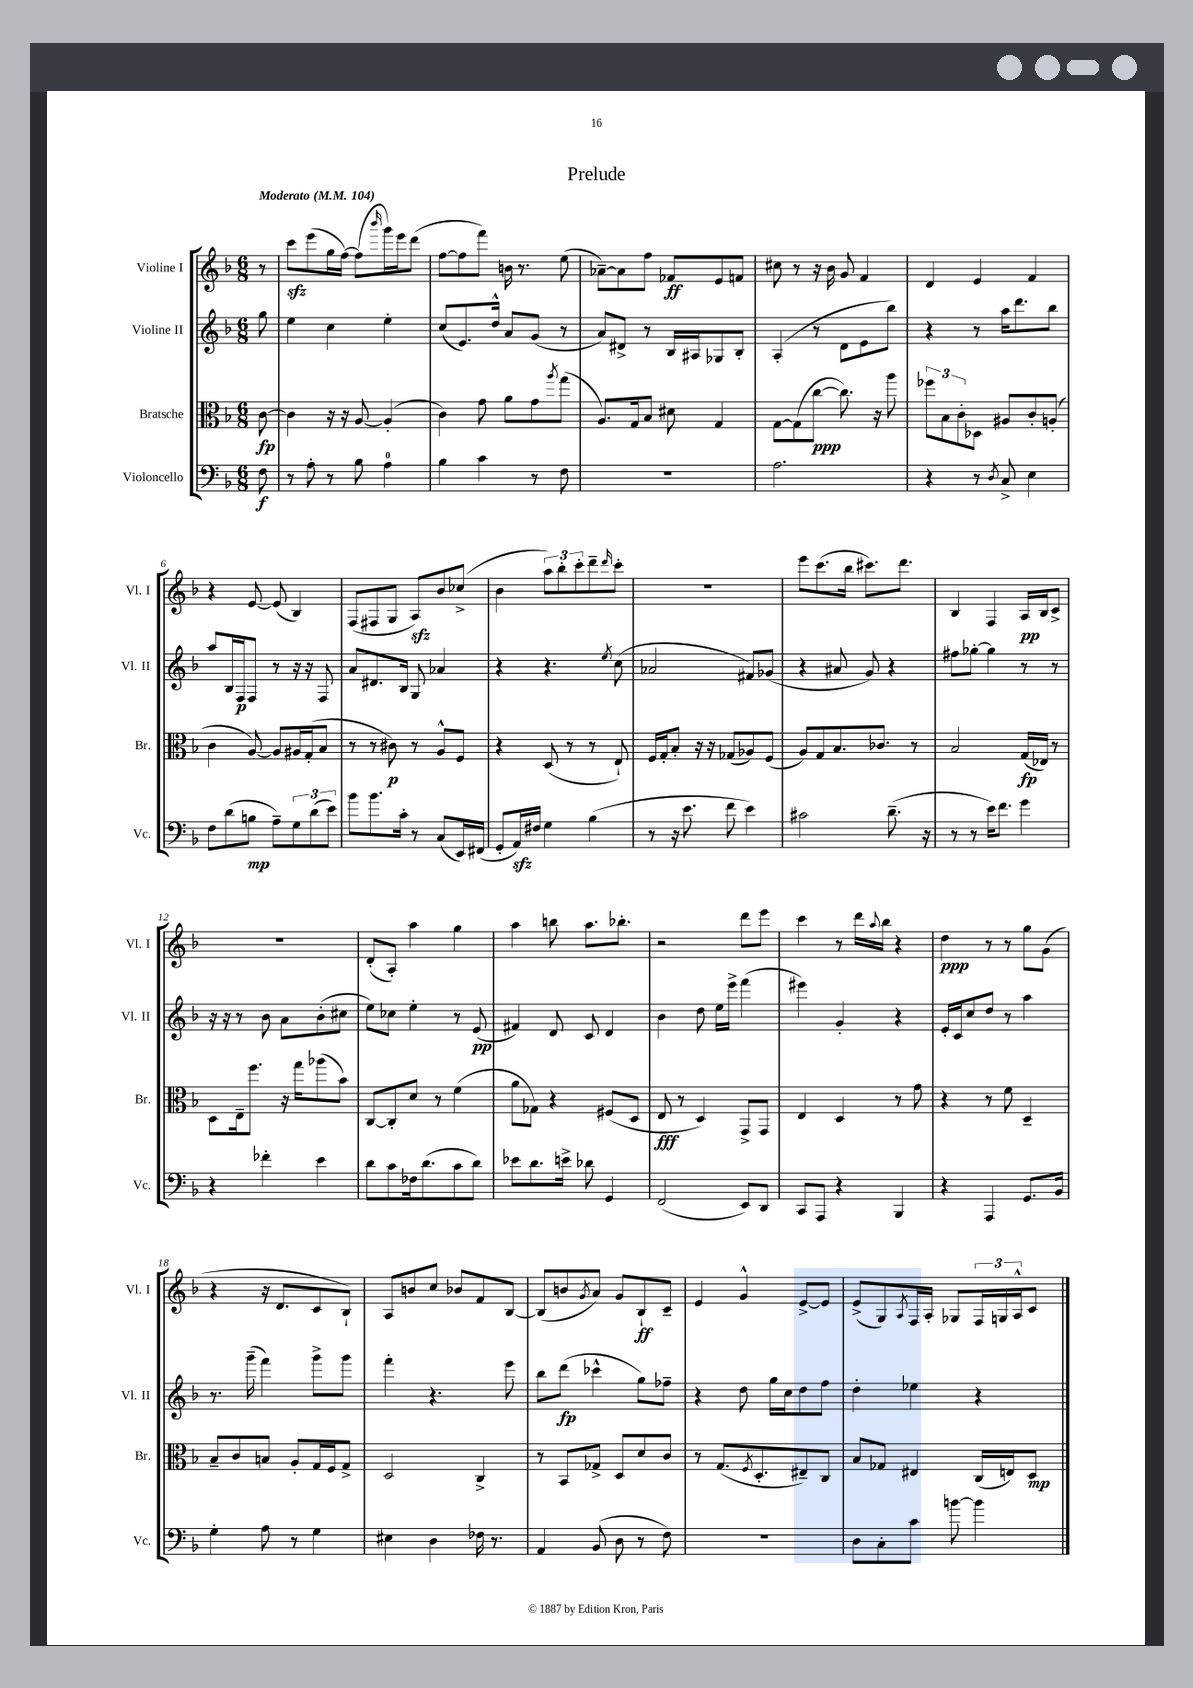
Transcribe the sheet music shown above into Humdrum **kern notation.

**kern	**kern	**kern	**kern
*staff4	*staff3	*staff2	*staff1
*clefF4	*clefC3	*clefG2	*clefG2
*k[b-]	*k[b-]	*k[b-]	*k[b-]
*M6/8	*M6/8	*M6/8	*M6/8
*MM104	*MM104	*MM104	*MM104
8F	[8c	8gg	8r
=	=	=	=
8r	4c]	4ee	8ccc
8A'	.	.	(8eee
8r	16r	4cc	16gg
.	16r	.	[16ff)
8B-	[8A	.	(8ff]
.	.	.	16qqbbb-
4A	(4A']	4ee'	16ggg)
.	.	.	16eee
.	.	.	(8ddd
=	=	=	=
4B-	4c)	(8cc	[8ff
.	.	8.e)	8ff]
4c	8g	.	8fff)
.	.	16dd^^	.
.	8a	8a	16b
.	.	.	8.r
8r	8g	(8g	.
.	8qaa	.	.
8F	(8gg	8r	(8ee
=	=	=	=
2.r	8.A)	8a)	[8a-~)
.	.	8d#^	8a-]
.	16G	.	.
.	8B-	8r	8ff
.	8d#	16B-	8f-
.	.	16A#	.
.	4G	8G-	8e
.	.	8B-'	8f
=	=	=	=
2.A	[8G	(4A'	8cc#
.	(8G]	.	8r
.	[8cc	8r	16r
.	.	.	16b-
.	8.cc])	8d	8g
.	.	8e	4f
.	16r	.	.
.	8aa	8bb-)	.
=	=	=	=
4r	12ff-	4r	4d
.	12B-	.	.
.	12c'	.	.
8r	8D-	8r	4e
8qD	.	.	.
8C^	8A#	16aa	.
.	.	8.ddd	.
4E	8c'	.	4f
.	(8A'	8bb-	.
=	=	=	=
8F	4c	8aa	4r
(8d	.	16B-	.
.	.	16F	.
8B	[8A)	8F	[8e
8A~)	8A]	8r	(8e]
12G	16A#	16r	4B-)
.	(16G'	16r	.
(12d	.	.	.
.	8B-	8F	.
12e)	.	.	.
=	=	=	=
8b-	8r	8a	(8F
8.b-	8r	8.d#	8F#
.	8c#)	.	8G
16c'	.	16B-	.
8r	8r	8G	8A)
(8C	8A^^	4a-	8b-
16EE)	8F	.	(8cc-^
(16FF#	.	.	.
=	=	=	=
8GG'	4r	4r	4b-
16AA)	.	.	.
16F#	.	.	.
4G	(8D	4.r	12aa)
.	.	.	12bb-'
.	8r	.	.
.	.	.	12ccc'
(4B-	8r	.	8ddd~
.	.	8qee	16qqddd
.	8E`)	(8cc	8ccc'
=	=	=	=
8r	16F	2a-	2.r
.	16G'	.	.
16r	8B-'	.	.
8.e	.	.	.
.	16r	.	.
.	16r	.	.
8f	(8G-	.	.
4e)	8A-)	8f#)	.
.	(8F	(8g-	.
=	=	=	=
2c#	8A)	4r	8eee
.	8G	.	(8.ccc
.	8.B-	8a#	.
.	.	.	16bb-
.	.	8g)	8.ccc#)
.	8.c-	.	.
(8.d~	.	4r	.
.	.	.	8.ddd
.	8r	.	.
16r	.	.	.
=	=	=	=
8r	2B-	8ff#	4B-
8r	.	[8gg-'	.
16e)	.	4gg-]	4F
8.f	.	.	.
4g	(16G	8r	16A
.	16E-)	.	16B-
.	8r	8r	8c^
=	=	=	=
4r	8D	16r	2.r
.	.	16r	.
.	16E~	8r	.
.	8.ff	.	.
4f-'	.	8b-	.
.	16r	8a	.
.	16gg	.	.
4e	(8aa-	(8b-'	.
.	8b-)	8cc#	.
=	=	=	=
8d	[8C	8ee)	(8d'
8c	8C']	8cc-	8A')
16F-	8d	4ee'	4aa
(8.d	.	.	.
.	8r	.	.
8c	(4f	8r	4gg
8d)	.	(8e	.
=	=	=	=
8e-	8a	4f#)	4aa
8.d	8G-)	.	.
.	4r	8d	8bb
16e^	.	.	.
8d-	.	8c	8.aa
4GG	(8F#	4d	.
.	.	.	8.bb-'
.	8D	.	.
=	=	=	=
(2FF	8E	4b-	2r
.	8r	.	.
.	4D)	8dd	.
.	.	16ee	.
.	.	16eee^	.
8EE)	8GG^	(4fff	8ddd
8DD	8GG	.	8eee
=	=	=	=
8CC	4E	4eee#)	4ccc
8AAA	.	.	.
4r	4D	4g'	8r
.	.	.	16ddd
.	.	.	8qqaa
.	.	.	16bb-
4BBB-	8r	4r	4r
.	8g	.	.
=	=	=	=
4r	4r	16e'	4dd
.	.	16c	.
.	.	8cc	.
4AAA	8r	8dd	8r
.	8f	8r	8r
8.GG	4D~	4aa	8gg
.	.	.	(8g
16BB-	.	.	.
=	=	=	=
4G'	8B-~	8.r	4r
.	8c	.	.
.	.	(16ggg~	.
8A	8B	4fff)	16r
.	.	.	8.d
8r	8A'	.	.
4G	16G	8ggg^	8c
.	16F	.	.
.	8G^	8ggg	8B-`)
=	=	=	=
4E#	2D	4fff'	8A
.	.	.	8b
4D	.	4.r	8cc
.	.	.	8b-
16F-	4C^	.	8f
8.r	.	.	.
.	.	8eee	[8B-
=	=	=	=
4AA	8r	8bb-	(8B-]
.	8BB-	(8ddd	8b
.	.	.	8qg
(8BB-	8G-^	4ccc-^^	8a)
8D	8D	.	8g
8r	8d	8gg)	8B-`
8F)	8c	8ff-~	8c~
=	=	=	=
2.r	8r	4r	4e
.	(8.G	.	.
.	.	8dd	4g^^
.	8qF	.	.
.	8.D'	.	.
.	.	16gg	.
.	.	16cc	.
.	8E#~)	8dd	[8e^
.	8C	8ff	8e]
=	=	=	=
8D	8B-	4dd'	(8e^
8C'	8G-	.	8G)
.	.	.	8qA
8c	4E#	4ee-	16F
.	.	.	16A'
[8b	.	.	8G-
4b]	(16C	4r	24F
.	.	.	24G
.	16E)	.	.
.	.	.	24A^^
.	8D	.	8c
==	==	==	==
*-	*-	*-	*-
